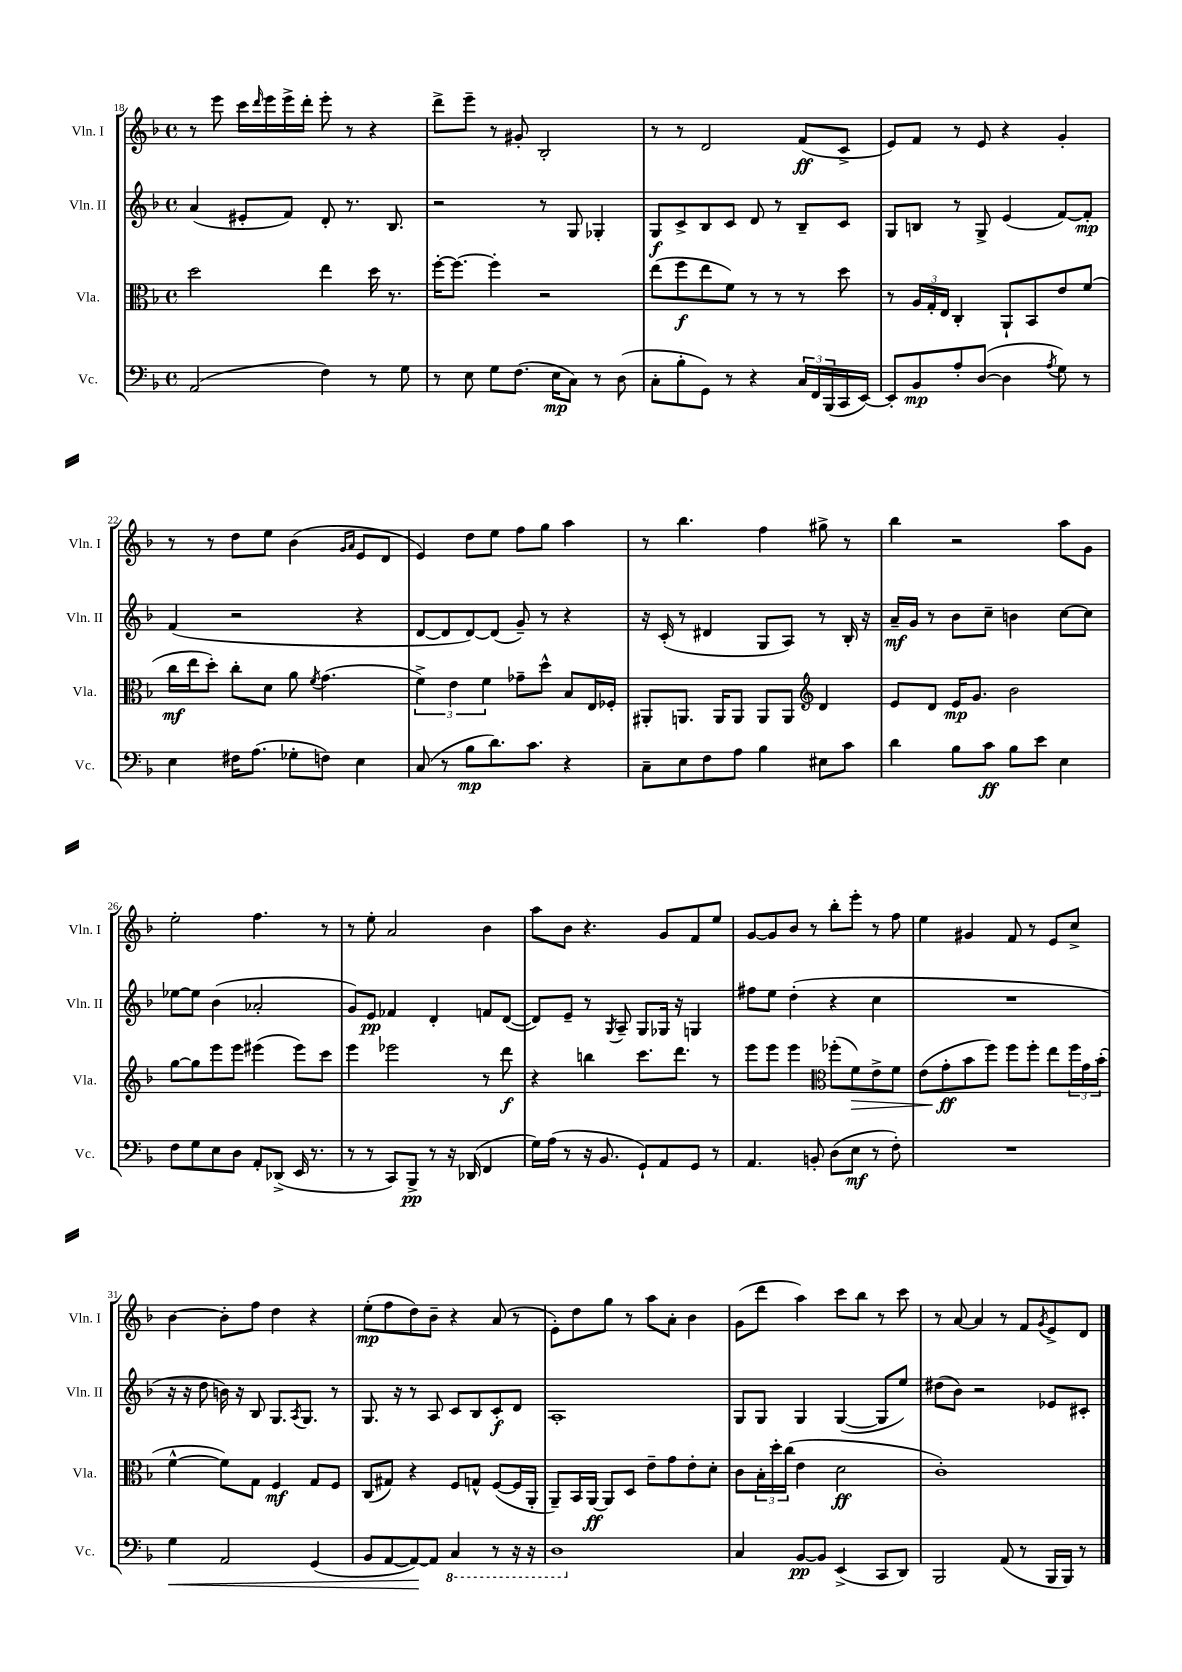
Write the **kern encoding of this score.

**kern	**kern	**kern	**kern
*staff4	*staff3	*staff2	*staff1
*clefF4	*clefC3	*clefG2	*clefG2
*k[b-]	*k[b-]	*k[b-]	*k[b-]
*M4/4	*M4/4	*M4/4	*M4/4
*met(c)	*met(c)	*met(c)	*met(c)
(2AA	2dd	(4a	8r
.	.	.	8eee
.	.	8e#'	16ccc
.	.	.	16qqddd
.	.	.	16eee
.	.	8f)	16eee^
.	.	.	16ddd'
4F)	4ee	8d'	8eee'
.	.	8.r	8r
8r	16dd	.	4r
.	8.r	8.B-	.
8G	.	.	.
=	=	=	=
8r	[16ff'	2r	8ddd^
.	8.ff_	.	.
8E	.	.	8eee~
8G	4ff']	.	8r
(8.F	.	.	8g#'
.	2r	8r	2B-'
16E	.	.	.
8C)	.	8G	.
8r	.	4G-'	.
(8D	.	.	.
=	=	=	=
8C'	(8ee	8G	8r
8B-'	8ff	8c^	8r
8GG)	8ee	8B-	2d
8r	8f)	8c	.
4r	8r	8d	.
.	8r	8r	.
24C	8r	8B-~	(8f
24FF	.	.	.
(24BBB-	.	.	.
16CC	8dd	8c	8c^
[16EE)	.	.	.
=	=	=	=
8EE']	8r	8G	8e)
8BB-	24A	8B	8f
.	24G'	.	.
.	24E	.	.
8A'	4C'	8r	8r
([8D	.	8G^	8e
4D]	8AA`	(4e	4r
.	8BB-	.	.
8qA	.	.	.
8G)	8e	[8f)	4g'
8r	(8f	8f']	.
=	=	=	=
4E	16cc	(4f	8r
.	16ee	.	.
.	8dd')	.	8r
16F#	8cc'	2r	8dd
(8.A	.	.	.
.	8d	.	8ee
8G-'	8a	.	(4b-
.	8qf	.	.
8F)	(4.g	.	.
.	.	.	16qqg
.	.	.	16qqa
4E	.	4r	8e
.	.	.	8d
=	=	=	=
(8C	6f^)	[8d	4e)
8r	.	8d]	.
.	6e	.	.
8B-	.	[8d)	8dd
.	6f	.	.
8.d)	.	(8d]	8ee
.	8g-~	8g~)	8ff
8.c	.	.	.
.	8dd^^	8r	8gg
4r	8B-	4r	4aa
.	16E	.	.
.	16F-'	.	.
=	=	=	=
8C~	8AA#'	16r	8r
.	.	(16c'	.
8E	8.AA	8r	4.bb-
8F	.	4d#	.
.	16AA	.	.
8A	8AA	.	.
4B-	8AA	8G	4ff
.	8AA	8A)	.
*	*clefG2	*	*
8E#	4d	8r	8gg#^
8c	.	16B-'	8r
.	.	16r	.
=	=	=	=
4d	8e	16a~	4bb-
.	.	16g	.
.	8d	8r	.
8B-	16e	8b-	2r
.	8.g	.	.
8c	.	8cc~	.
8B-	2b-	4b	.
8e	.	.	.
4E	.	[8cc	8aa
.	.	8cc]	8g
=	=	=	=
8F	[8gg	[8ee-	2ee'
8G	8gg]	8ee-]	.
8E	8eee	(4b-	.
8D	8eee	.	.
8AA'	(4eee#	2a-'	4.ff
(8DD-^	.	.	.
16EE	8eee#)	.	.
8.r	.	.	.
.	8ccc	.	8r
=	=	=	=
8r	4eee	8g)	8r
8r	.	8e	8ee'
8CC)	2eee-	4f-	2a
8BBB-^	.	.	.
8r	.	4d'	.
16r	.	.	.
(16DD-	.	.	.
4FF	8r	8f	4b-
.	8ddd	([8d	.
=	=	=	=
16G)	4r	8d])	8aa
(16A	.	.	.
8r	.	8e~	8b-
16r	4bb	8r	4.r
8.BB-	.	.	.
.	.	8qG	.
.	.	8A~	.
8GG`)	8.ccc	8G	.
8AA	.	16G-	8g
.	8.ddd	16r	.
8GG	.	4G	8f
8r	8r	.	8ee
=	=	=	=
4.AA	8eee	8ff#	[8g
.	8eee	8ee	8g]
.	4eee	(4dd'	8b-
8BB'	.	.	8r
*	*clefC3	*	*
(8D	(8ff-'	4r	8bb-'
8E	8f)	.	8eee'
8r	8e^	4cc	8r
8F')	8f	.	8ff
=	=	=	=
1r	(8e	1r	4ee
.	8g'	.	.
.	8b-	.	4g#
.	8ff)	.	.
.	8ff	.	8f
.	8ff'	.	8r
.	8ee	.	8e
.	24ff	.	8cc^
.	24g	.	.
.	(24b-'	.	.
=	=	=	=
4G	[4f^^	16r	[4b-
.	.	16r	.
.	.	8dd	.
2AA	8f])	16b)	8b-']
.	.	16r	.
.	8G	8B-	8ff
.	4F	8.G	4dd
.	.	8qA	.
.	.	8.G	.
(4GG	8G	.	4r
.	8F	8r	.
=	=	=	=
8BB-	(8C	8.G	(8ee'
[8AA	8G#)	.	8ff
.	.	16r	.
8AA_)	4r	8r	8dd)
8AA]	.	8A	8b-~
4CC	8F	8c	4r
.	8G^^	8B-	.
8r	([8F	8c'	(8a
16r	16F]	8d	8r
16r	16AA'	.	.
=	=	=	=
1DD	8AA~)	1A'	8e')
.	16BB-	.	8dd
.	[16AA	.	.
.	8AA]	.	8gg
.	8D	.	8r
.	8e~	.	8aa
.	8g	.	8a'
.	8e'	.	4b-
.	8d'	.	.
=	=	=	=
4C	8c	8G	(8g
.	24B-'	8G	8ddd
.	24dd'	.	.
.	(24cc	.	.
[8BB-	4e	4G	4aa)
8BB-]	.	.	.
(4EE^	2d	([4G	8ccc
.	.	.	8bb-
8CC	.	8G]	8r
8DD)	.	8ee)	8ccc
=	=	=	=
2BBB-	1c')	(8dd#	8r
.	.	8b-)	[8a
.	.	2r	4a]
(8AA	.	.	8r
8r	.	.	8f
.	.	.	8qg
16BBB-	.	8e-	8e^
16BBB-)	.	.	.
8r	.	8c#'	8d
==	==	==	==
*-	*-	*-	*-
